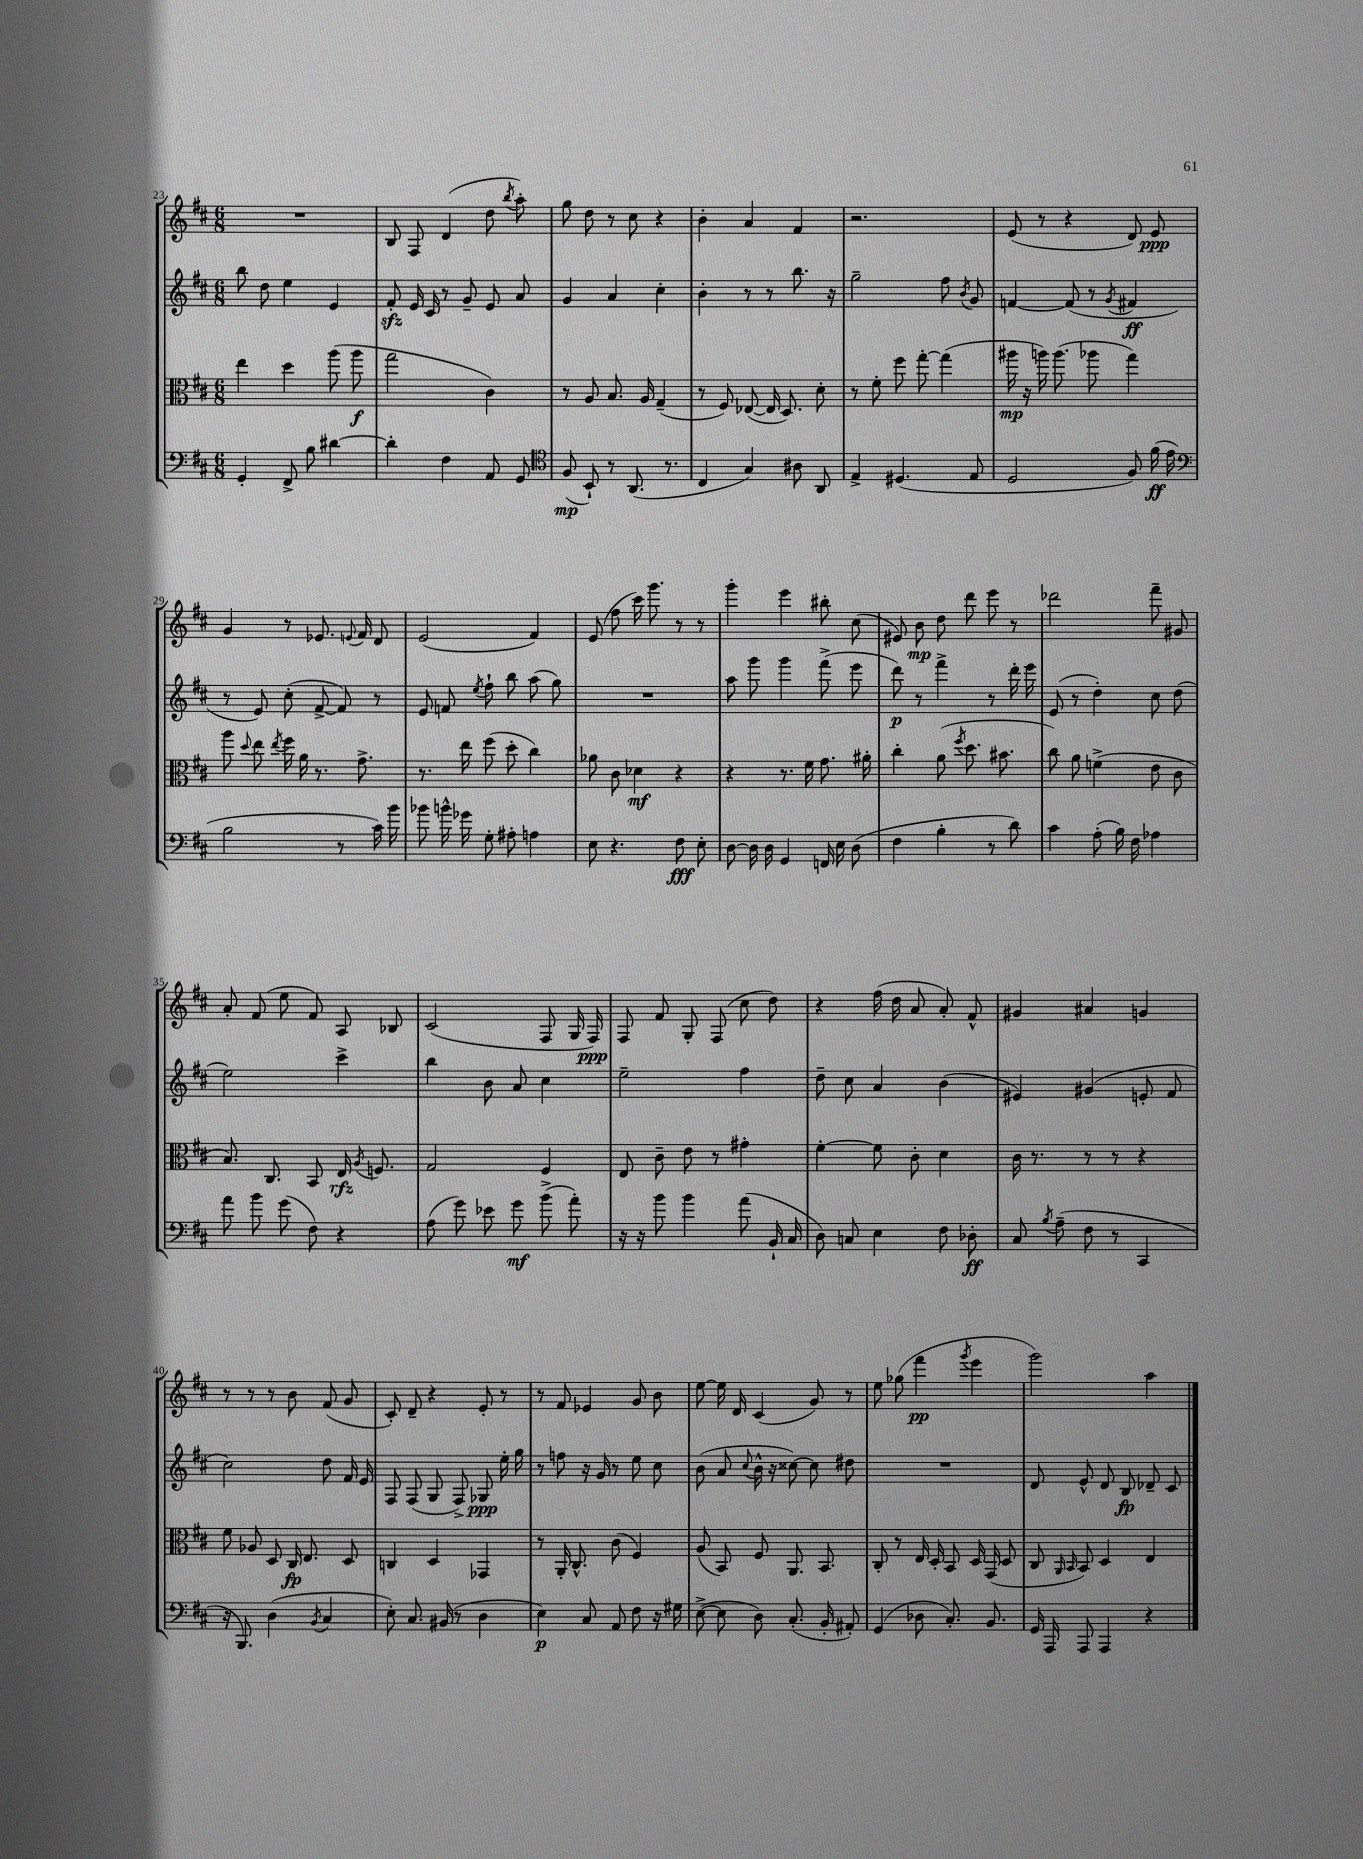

**kern	**kern	**kern	**kern
*staff4	*staff3	*staff2	*staff1
*clefF4	*clefC3	*clefG2	*clefG2
*k[f#c#]	*k[f#c#]	*k[f#c#]	*k[f#c#]
*M6/8	*M6/8	*M6/8	*M6/8
4GG'	4ee	8bb	2.r
.	.	8dd	.
8FF#^	4dd	4ee	.
8B	.	.	.
[4d#	(8aa	4e	.
.	8aa	.	.
=	=	=	=
4d#']	2gg	8f#'	8B
.	.	16e	8F#
.	.	16c#	.
4F#	.	8r	(4d
.	.	8g~	.
8AA	4c#)	8e	8dd
.	.	.	8qbb
8GG	.	8a	8aa')
=	=	=	=
*clefC4	*	*	*
(8F#	8r	4g	8gg
8BB`)	8A	.	8dd
8r	8.B	4a	8r
(8.AA	.	.	8cc#
.	16A	.	.
.	(4G~	4cc#'	4r
8.r	.	.	.
=	=	=	=
4C#	8r	4b'	4b'
.	8F#)	.	.
4G)	([8E-	8r	4a
.	16E-]	8r	.
.	8.D)	.	.
8A#	.	8.bb	4f#
8AA	8d'	.	.
.	.	16r	.
=	=	=	=
4E^	8r	2gg~	2.r
.	8f#'	.	.
(4.D#	8ff#	.	.
.	[8gg'	.	.
.	(4gg]	8ff#	.
.	.	8qb	.
8E	.	8g	.
=	=	=	=
2D	16aa#	[4f	(8e
.	16r	.	.
.	16aa)	.	8r
.	(8.aa	.	.
.	.	(8f]	4r
.	8aa-	8r	.
.	.	8qg	.
8F#)	4gg)	4f#	8d)
(16f#	.	.	8e
16e	.	.	.
=	=	=	=
*clefF4	*	*	*
2B	8aa	8r	4g
.	8qqdd	.	.
.	8ee	8e)	.
.	8qee	.	.
.	16ff#	(8cc#'	8r
.	16a	.	.
.	8.r	[8f#^	8.e-
8r	.	8f#])	.
.	.	.	8qqe
.	8.g^	.	16f#
16c#)	.	8r	8d
16b	.	.	.
=	=	=	=
8b-	8.r	8e	(2e
16b^^	.	8f	.
16g-	16ee	.	.
.	.	8qee	.
8G'	(8ff#	8ff#`	.
8A#'	8dd'	8bb	.
4A	4cc#)	(8aa	4f#)
.	.	8gg)	.
=	=	=	=
8E	8a-	2.r	(8e
4.r	8c#	.	8ff#
.	4d-	.	16ccc#)
.	.	.	8.ggg
8F#	4r	.	8r
8E'	.	.	8r
=	=	=	=
[8D	4r	8aa	4ggg'
16D]	.	8ggg	.
16D	.	.	.
4GG	8.r	4ggg	4eee
.	16f#	.	.
16FF	8.g	(8fff#^	8bb#'
16E	.	.	.
(8D	.	8eee	(8cc#
.	16a#'	.	.
=	=	=	=
4F#	4cc#'	8ddd)	8e#)
.	.	8r	8b
4B'	(8a	4fff#^	8dd
.	8qff#	.	.
.	8.dd	.	8ddd
8r	.	8r	8eee
.	8.b#	.	.
8d)	.	16ddd'	8r
.	.	16eee	.
=	=	=	=
4c#	8cc#)	(8e	2ddd-
.	8a	8r	.
(8A'	(4f^	4dd')	.
16B)	.	.	.
16F#	.	.	.
4A-	8e	8cc#	8fff#~
.	8c#	(8dd	8g#
=	=	=	=
8a	8.B)	2ee)	8a'
8b	.	.	(8f#
.	8.C#	.	.
(8g	.	.	8ee
8F#)	8BB	.	8f#)
4r	16E	4ccc#^	8A
.	8qA	.	.
.	8.F	.	.
.	.	.	8B-
=	=	=	=
(8A	2G	4bb	(2c#
8g)	.	.	.
8e-	.	8b	.
8g	.	8a	.
(8b^	4F#	4cc#	8F#
8a')	.	.	16G
.	.	.	16F#)
=	=	=	=
16r	8E	2ee~	8F#
16r	.	.	.
8b	8c#~	.	8f#
4b	8e	.	8G'
.	8r	.	(8F#
(8a	4g#'	4ff#	8cc#
16BB`	.	.	8dd)
16C#	.	.	.
=	=	=	=
8D)	[4f#'	8dd~	4r
8C	.	8cc#	.
4E	8f#]	4a	(16ff#
.	.	.	16dd
.	8c#'	.	8a
8F#	4d	(4b	8a')
8D-'	.	.	8f#^^
=	=	=	=
8C#	16c#	4e#)	4g#
.	8.r	.	.
8qB	.	.	.
(8A~	.	.	.
8F#	8r	(4g#	4a#
8r	8r	.	.
4CC#	4r	8e'	4g
.	.	8f#	.
=	=	=	=
16r	8f#	2cc#)	8r
8.BBB)	.	.	.
.	8A-	.	8r
(4D	8D	.	8r
.	16C#	.	8b
.	8.E	.	.
8qBB	.	.	.
4C#	.	8dd	(8f#
.	8D	16f#	8g
.	.	16e	.
=	=	=	=
8E')	4C	8F#	8c#')
8.C#	.	(8F#	8d~
.	4D	8G	4r
(16BB#	.	.	.
8r	.	8F#^)	.
4D	4GG-	8G-	8e'
.	.	16ee'	8r
.	.	16gg	.
=	=	=	=
4E)	8r	8r	8r
.	16AA'	8ff	8f#
.	8.C#^^	.	.
8C#	.	16r	4e-
.	.	16g	.
8AA	(8c#	8r	.
8F#	4F#)	8ee	8g
16r	.	8cc#	8b
16G#	.	.	.
=	=	=	=
([8E^	(8A	(8b	[8ee
8E]	8BB)	8a	16ee]
.	.	.	16d
.	.	8qqcc#	.
8D)	8F#	16b^^	(4c#
.	.	16r	.
(8.C#'	8.AA	[8cc##)	.
.	.	8cc##]	8g)
16BB'	8.BB	.	.
8AA#')	.	8dd#	8r
=	=	=	=
(4GG	8C#'	2.r	8ee
.	8r	.	(8gg-
8D-	16E	.	4fff#
.	16D'	.	.
8.C#')	8BB	.	.
.	.	.	8qggg
.	16D	.	4eee
8.BB	(16GG	.	.
.	8D	.	.
=	=	=	=
16GG	8C#	8d	2ggg)
16AAA	.	.	.
.	16qqAA	.	.
.	16qqBB	.	.
8AAA	8BB)	8e^^	.
4AAA	4D	8d	.
.	.	8B	.
4r	4E	8d-~	4aa
.	.	8c#	.
==	==	==	==
*-	*-	*-	*-
